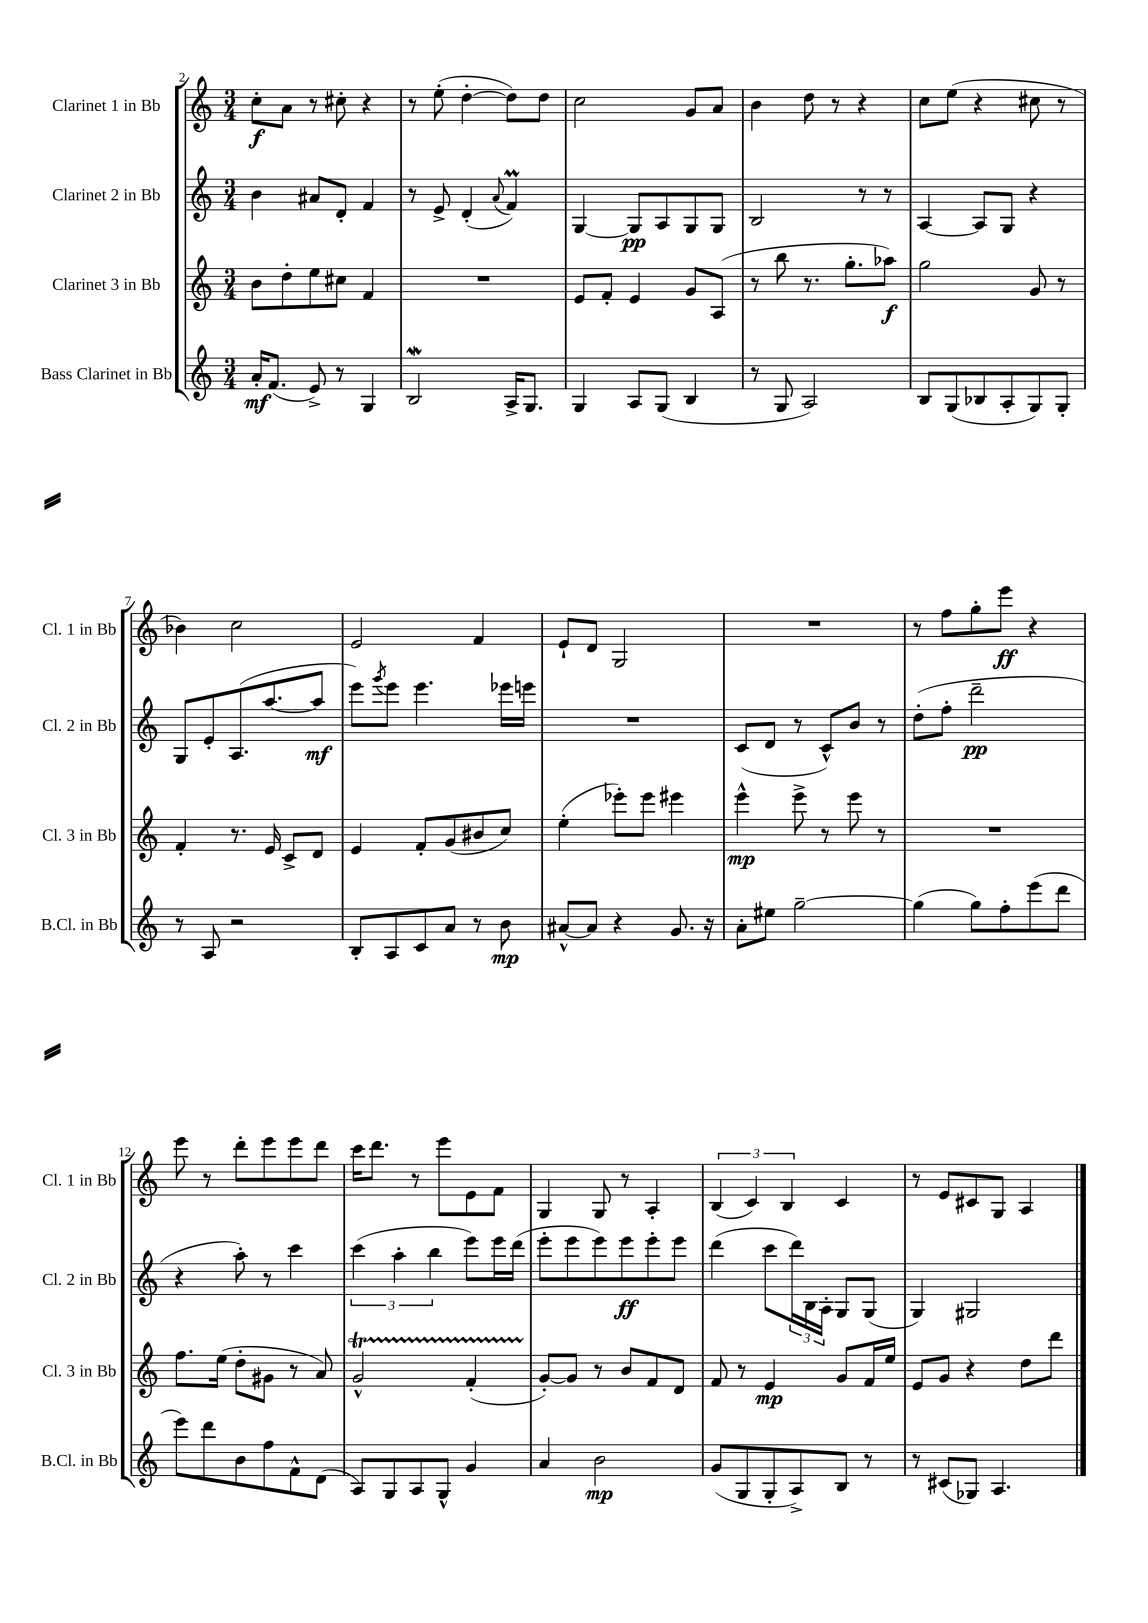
<<
\new StaffGroup <<
\new Staff = "s0" \with { instrumentName = "Clarinet 1 in Bb" shortInstrumentName = "Cl. 1 in Bb" } {
    \clef treble \key c \major \numericTimeSignature \time 3/4
    c''8-.\f a'8 r8 cis''8-. r4 |
    r8 e''8-.( d''4~-. d''8) d''8 |
    c''2 g'8 a'8 |
    b'4 d''8 r8 r4 |
    c''8 e''8( r4 cis''8 r8 |
    bes'4) c''2 |
    e'2 f'4 |
    e'8-! d'8 g2 |
    R2. |
    r8 f''8 g''8-. e'''8\ff r4 |
    e'''8 r8 d'''8-. e'''8 e'''8 d'''8 |
    c'''16 d'''8. r8 e'''8 e'8 f'8 |
    g4 g8 r8 a4-. |
    \tuplet 3/2 { b4( c'4) b4 } c'4 |
    r8 e'8 cis'8 g8 a4 \bar "|." |
}
\new Staff = "s1" \with { instrumentName = "Clarinet 2 in Bb" shortInstrumentName = "Cl. 2 in Bb" } {
    \clef treble \key c \major \numericTimeSignature \time 3/4
    b'4 ais'8 d'8-. f'4 |
    r8 e'8-> d'4-.( \appoggiatura { a'8 } f'4\prall) |
    g4~ g8\pp a8 g8 g8 |
    b2 r8 r8 |
    a4~ a8 g8 r4 |
    g8 e'8-. a8.( a''8.~ a''8\mf |
    e'''8) \acciaccatura { g'''8 } e'''8 e'''4. ees'''16 e'''16 |
    R2. |
    c'8( d'8 r8 c'8-^) b'8 r8 |
    d''8-.( f''8-. d'''2--\pp |
    r4 a''8-.) r8 c'''4 |
    \tuplet 3/2 { c'''4( a''4-. b''4 } e'''8) e'''16 d'''16( |
    e'''8-. e'''8 e'''8) e'''8\ff e'''8-. e'''8 |
    d'''4( c'''8 \tuplet 3/2 { d'''16) b16 a16-. } g8 g8( |
    g4) gis2 \bar "|." |
}
\new Staff = "s2" \with { instrumentName = "Clarinet 3 in Bb" shortInstrumentName = "Cl. 3 in Bb" } {
    \clef treble \key c \major \numericTimeSignature \time 3/4
    b'8 d''8-. e''8 cis''8 f'4 |
    R2. |
    e'8 f'8-. e'4 g'8 a8( |
    r8 b''8 r8. g''8.-. aes''8\f) |
    g''2 g'8 r8 |
    f'4-. r8. e'16 c'8-> d'8 |
    e'4 f'8-. g'8( bis'8 c''8) |
    e''4-.( ees'''8-.) ees'''8 eis'''4 |
    e'''4-^\mp e'''8-> r8 e'''8 r8 |
    R2. |
    f''8. e''16( d''8-. gis'8 r8 a'8) |
    g'2-^\startTrillSpan f'4-.( |
    g'8~-.\stopTrillSpan) g'8 r8 b'8 f'8 d'8 |
    f'8 r8 e'4\mp g'8 f'16 e''16 |
    e'8 g'8 r4 d''8 d'''8 \bar "|." |
}
\new Staff = "s3" \with { instrumentName = "Bass Clarinet in Bb" shortInstrumentName = "B.Cl. in Bb" } {
    \clef treble \key c \major \numericTimeSignature \time 3/4
    a'16-.\mf f'8.( e'8->) r8 g4 |
    b2\mordent a16-> g8. |
    g4 a8 g8( b4 |
    r8 g8 a2) |
    b8 g8( bes8 a8-. g8) g8-. |
    r8 a8 r2 |
    b8-. a8 c'8 a'8 r8 b'8\mp |
    ais'8~-^ ais'8 r4 g'8. r16 |
    a'8-. eis''8 g''2~-- |
    g''4( g''8) f''8-. e'''8( d'''8 |
    e'''8) d'''8 b'8 f''8 f'8-^ d'8( |
    a8) g8 a8 g8-^ g'4 |
    a'4 b'2\mp |
    g'8( g8 g8-. a8->) b8 r8 |
    r8 cis'8( ges8) a4. \bar "|." |
}
>>
>>
\layout { \context { \Score currentBarNumber = #2 } }
